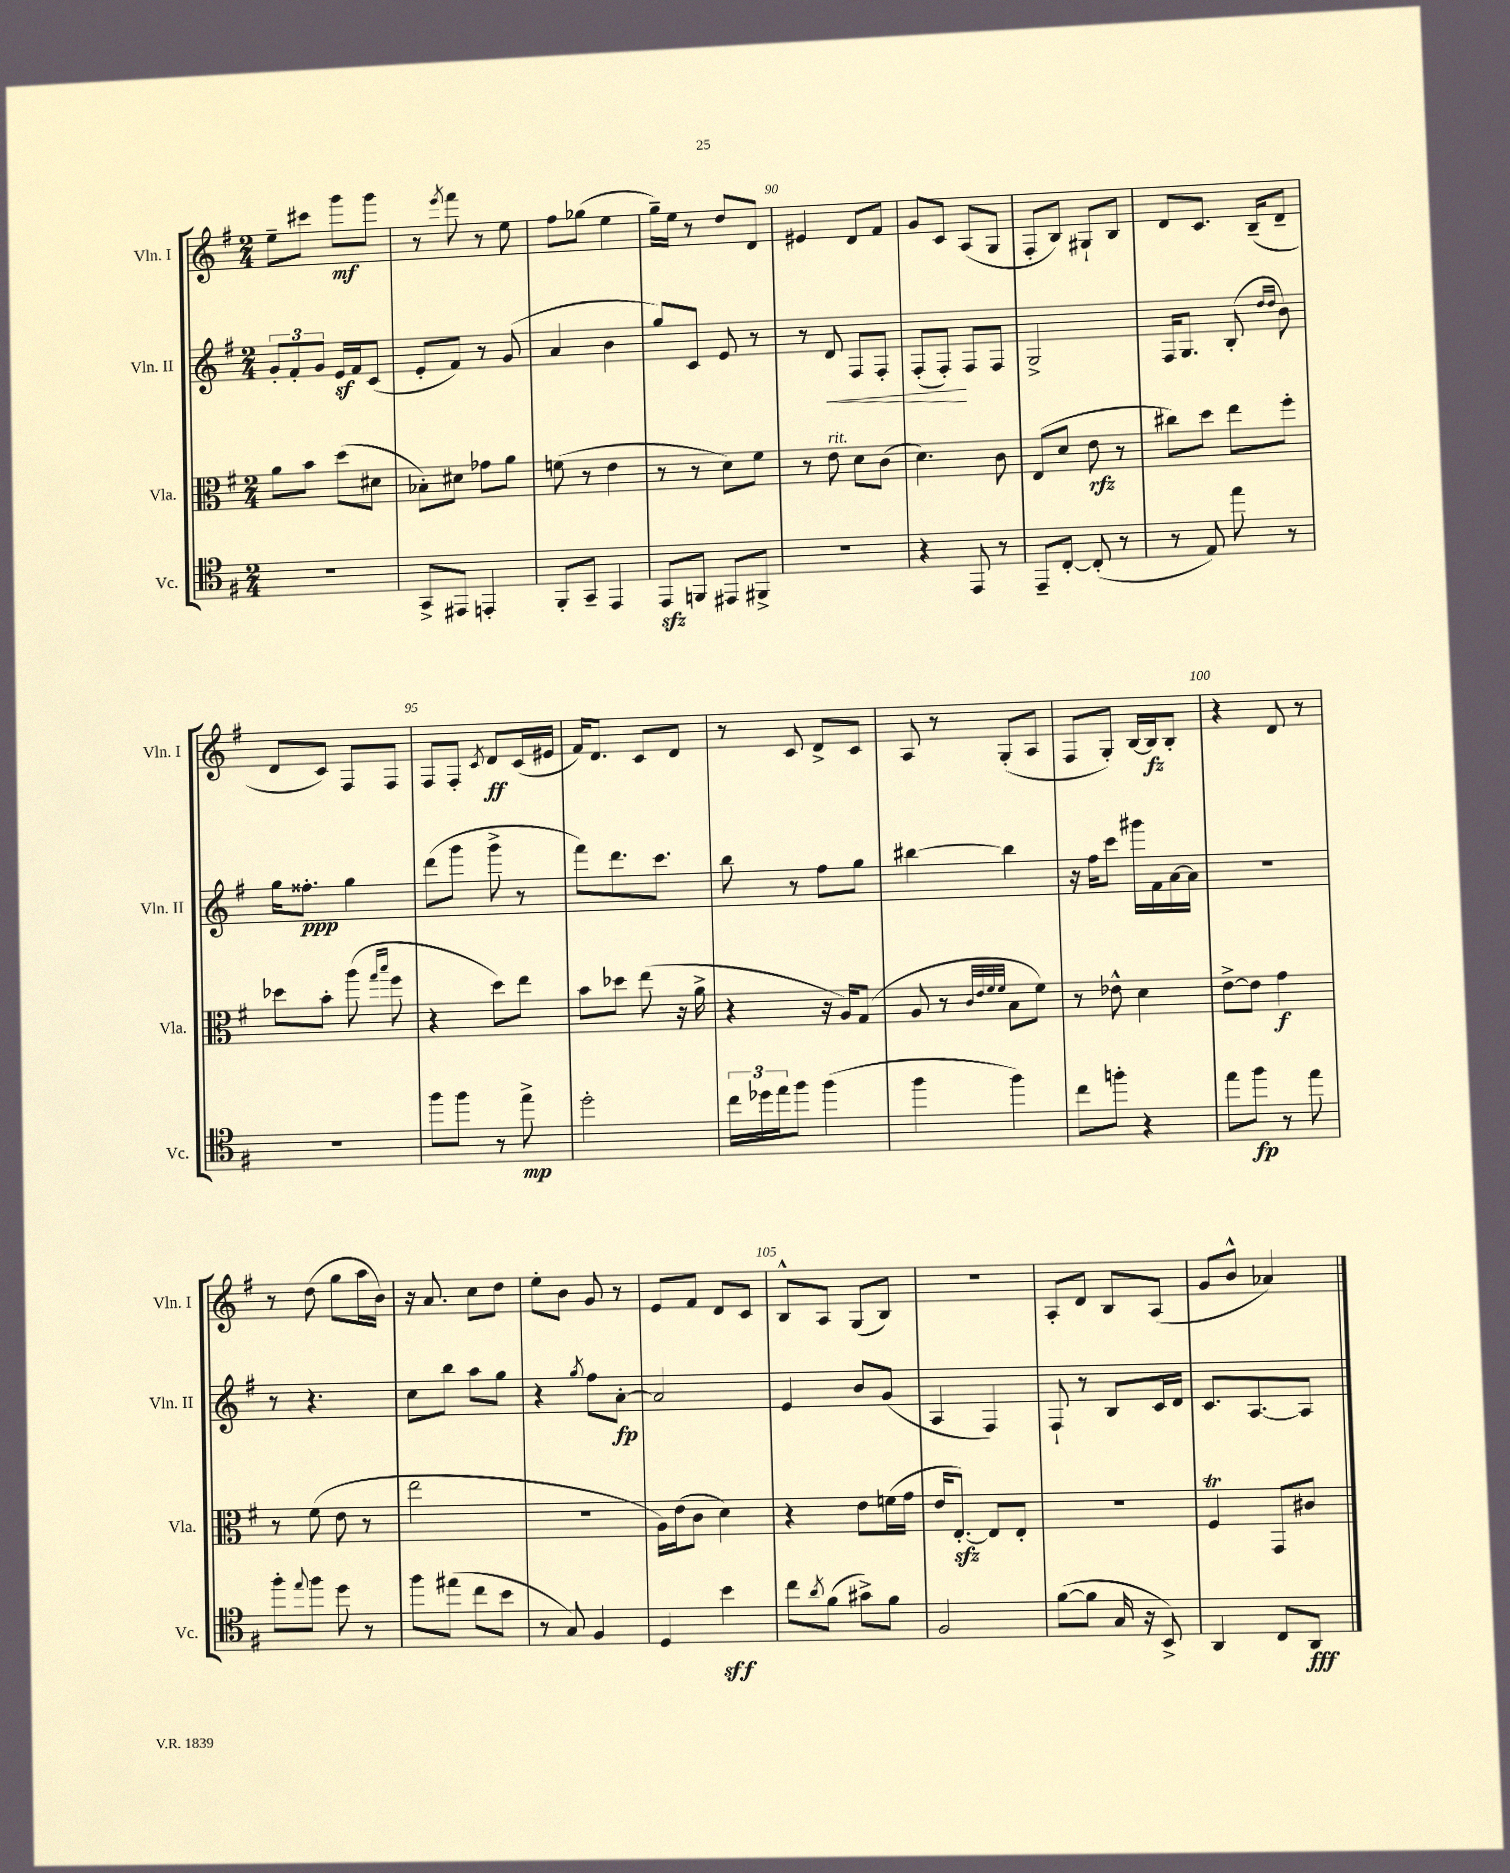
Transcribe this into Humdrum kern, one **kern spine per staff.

**kern	**kern	**kern	**kern
*staff4	*staff3	*staff2	*staff1
*clefC4	*clefC3	*clefG2	*clefG2
*k[f#]	*k[f#]	*k[f#]	*k[f#]
*M2/4	*M2/4	*M2/4	*M2/4
2r	8a\L	12g'/L	8ee~\L
.	.	12f#'/	.
.	8b\J	.	8ccc#\J
.	.	12g/J	.
.	(8dd\L	16e/LL	8ggg\L
.	.	16f#/J	.
.	8d#\J	(8c/J	8ggg\J
=	=	=	=
8GG^/L	8B-'\L)	8e'/L	8r
.	.	.	8qeee/
8EE#/J	8d#\J	8f#/J)	8fff#\
4EE'/	8g-\L	8r	8r
.	8a\J	(8g/	8ee\
=	=	=	=
8FF#'/L	(8f\	4a/	8ff#\L
8GG~/J	8r	.	(8gg-\J
4EE/	4e\	4b\	4ee\
=	=	=	=
8EE/L	8r	8gg/L)	16gg~\LL)
.	.	.	16ee\JJ
8FF/J	8r	8c/J	8r
8EE#/L	8d\L)	8e/	8dd/L
8FF#^/J	8f#\J	8r	8d/J
=	=	=	=
2r	8r	8r	4e#/
.	8e\	8d/	.
.	8d\L	8F#/L	8d/L
.	(8c\J	8F#'/J	8f#/J
=	=	=	=
4r	4.d\)	(8F#'/L	8g/L
.	.	8F#'/J)	8c/J
8EE/	.	8F#/L	(8A/L
8r	8c\	8F#/J	8G/J
=	=	=	=
8EE~/L	(8E/L	2G^/	8F#'/L
[8C'/J	8d/J	.	8B/J)
(8C'/]	8e\	.	8G#`/L
8r	8r	.	8B/J
=	=	=	=
8r	8cc#\L)	16F#/LK	8d/L
.	.	8.G/J	.
8E/)	8dd\J	.	8.c/J
8ee\	8ee\L	(8B'/	.
.	.	.	(16B~/LK
.	.	16qqdd/LL	.
.	.	16qqdd/JJ	.
8r	8ff#'\J	8b\)	8d~/J
=	=	=	=
2r	8dd-\L	16gg\LK	8d/L
.	.	8.ff##'\J	.
.	8b'\J	.	8c/J)
.	(8aa\	4gg\	8F#/L
.	16qqgg/LL	.	.
.	16qqbb/JJ	.	.
.	8ff#\	.	8F#/J
=	=	=	=
8ff#\L	4r	(8ddd\L	8F#/L
8ff#\J	.	8ggg\J	8F#'/J
.	.	.	8qc/
8r	8dd\L)	8ggg^\	8d/L
8ee^\	8ee\J	8r	(16c/L
.	.	.	16e#/JJ
=	=	=	=
2dd'\	8b\L	8fff#\L)	16f#/LK)
.	.	.	8.d/J
.	8dd-\J	8.ddd\	.
.	(8ee\	.	8c/L
.	.	8.ccc\J	.
.	16r	.	8d/J
.	16a^\	.	.
=	=	=	=
24cc\LL	4r	8bb\	8r
24dd-\	.	.	.
24ee\J	.	.	.
8ff#\J	.	8r	8c/
(4ff#\	16r	8ff#\L	8d^/L
.	16A/LK)	.	.
.	(8G/J	8gg\J	8c/J
=	=	=	=
4ff#\	8A/	[4bb#\	8A/
.	8r	.	8r
.	32qqc/LLL	.	.
.	32qqe/	.	.
.	32qqf#/	.	.
.	32qqf#/JJJ	.	.
4ff#\)	8B\L	4bb#\]	(8G'/L
.	8f#\J)	.	8A/J
=	=	=	=
8cc\L	8r	16r	8F#/L
.	.	16ff#\LK	.
8ff'\J	8e-^^\	8ccc\J	8G'/J)
4r	4d\	16ggg#\LL	[16B/LL
.	.	16f#\	16B/]J
.	.	[16a\	8B'/J
.	.	16a\]JJ	.
=	=	=	=
8ee\L	[8e^\L	2r	4r
8ff#\J	8e\]J	.	.
8r	4g\	.	8d/
8ee\	.	.	8r
=	=	=	=
8ff#'\L	8r	8r	8r
8qqee/	.	.	.
8ff#\J	(8f#\	4.r	(8dd\
8dd\	8e\	.	8gg\L
8r	8r	.	16aa\L
.	.	.	16b\JJ)
=	=	=	=
8ff#\L	2ee\	8cc\L	16r
.	.	.	8.a/
(8ee#\J	.	8bb\J	.
8cc\L	.	8aa\L	8cc\L
8b\J	.	8gg\J	8dd\J
=	=	=	=
8r	2r	4r	8ee'\L
8G/)	.	.	8b\J
.	.	8qgg/	.
4F#/	.	8ff#\L	8g/
.	.	[8a'\J	8r
=	=	=	=
4D/	16A\LL)	2a/]	8e/L
.	(16e\J	.	.
.	8c\J	.	8f#/J
4b\	4d\)	.	8d/L
.	.	.	8c/J
=	=	=	=
8cc\L	4r	4e/	8B^^/L
8qa/	.	.	.
(8f#\J	.	.	8A/J
8g#^\L)	8e\L	8b/L	(8G/L
8f#\J	(16f\L	(8g/J	8B/J)
.	16g\JJ	.	.
=	=	=	=
2F#/	16e/LK	4A/	2r
.	[8.E'/J)	.	.
.	8E/]L	4F#/)	.
.	8E'/J	.	.
=	=	=	=
([8f#\L	2r	8F#`/	8A'/L
8f#\]J	.	8r	8d/J
16G/	.	8B/L	8B/L
16r	.	.	.
8BB^/)	.	16c/L	(8A/J
.	.	16d/JJ	.
=	=	=	=
4AA/	4F#/	8.c/L	8g/L
.	.	.	8b^^/J
.	.	[8.A/	.
8C/L	8GG/L	.	4a-/)
8AA/J	8c#/J	8A/]J	.
==	==	==	==
*-	*-	*-	*-
